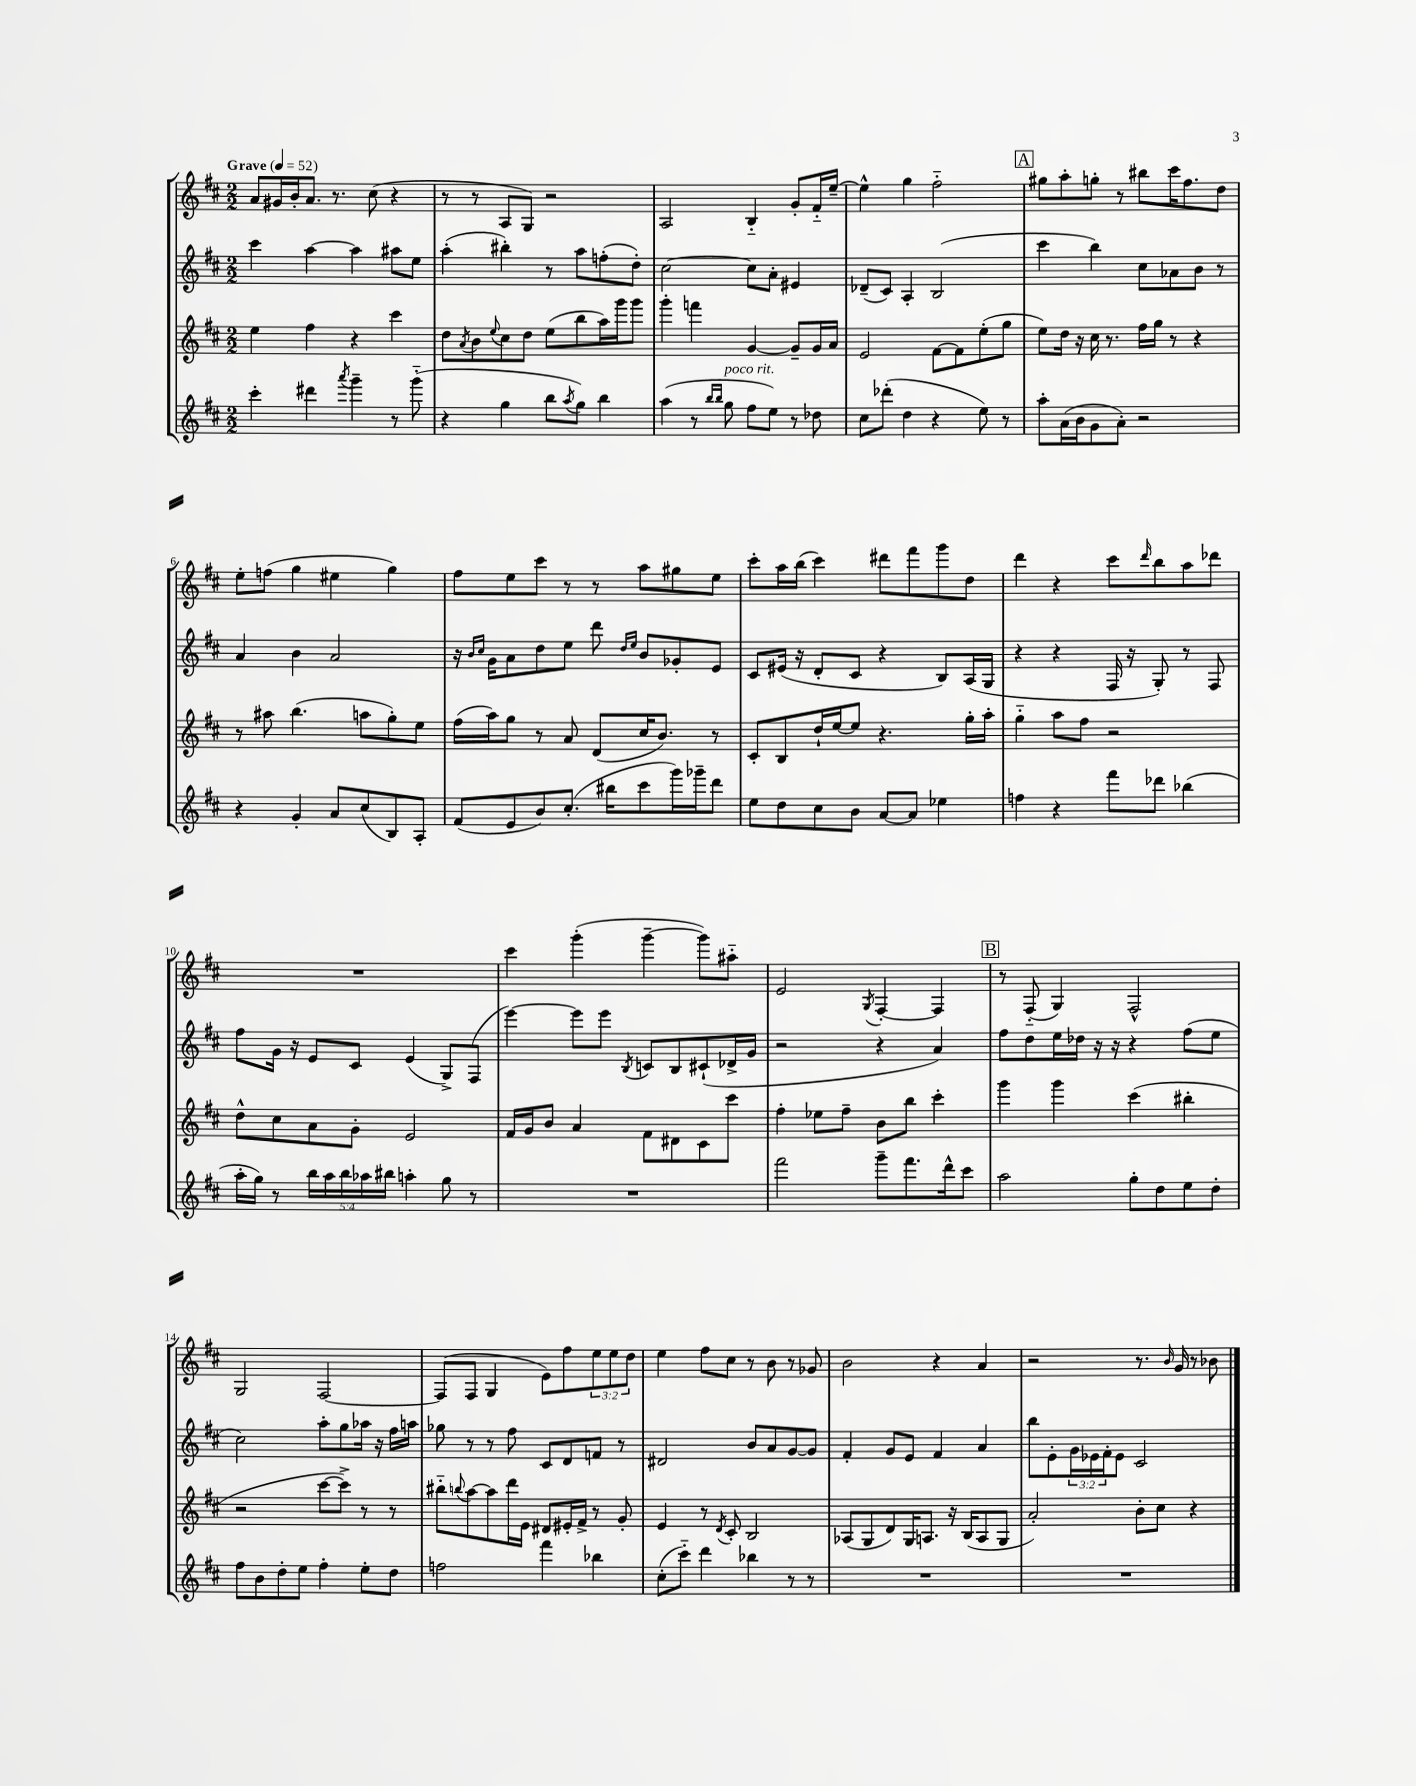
<<
\new StaffGroup <<
\new Staff = "s0" {
    \clef treble \key d \major \numericTimeSignature \time 2/2 \override Staff.TupletNumber.text = #tuplet-number::calc-fraction-text \tempo "Grave" 4 = 52
    a'8 gis'16 b'16-. a'8. r8. cis''8( r4 |
    r8 r8 a8 g8) r2 |
    a2 b4-_ g'8-. fis'16-_ e''16~-- |
    e''4-^ g''4 fis''2-_ |
    \mark \markup { \box "A" } gis''8 a''8-. g''8-. r8 bis''8 cis'''16 fis''8. d''8 |
    e''8-. f''8( g''4 eis''4 g''4) |
    fis''8 e''8 cis'''8 r8 r8 a''8 gis''8 e''8 |
    cis'''8-. a''16 b''16( cis'''4) dis'''8 fis'''8 g'''8 d''8 |
    d'''4 r4 cis'''8 \grace { d'''16 } b''8 a''8 des'''8 |
    R1 |
    cis'''4 g'''4-.( g'''4~-- g'''8) ais''8-_ |
    e'2 \acciaccatura { g8 } fis4~-. fis4 |
    \mark \markup { \box "B" } r8 fis8-_( g4) fis2-^ |
    g2 fis2~ |
    fis8( fis8 g4 e'8) fis''8 \tuplet 3/2 { e''8 e''8 d''8 } |
    e''4 fis''8 cis''8 r8 b'8 r8 ges'8 |
    b'2 r4 a'4 |
    r2 r8. \grace { b'16 } g'16 r8 bes'8 \bar "|." |
}
\new Staff = "s1" {
    \clef treble \key d \major \numericTimeSignature \time 2/2 \override Staff.TupletNumber.text = #tuplet-number::calc-fraction-text
    cis'''4 a''4~ a''4 ais''8 e''8 |
    a''4-.( bis''4-.) r8 a''8 f''8-.( d''8-.) |
    cis''2~ cis''8 a'8-. eis'4 |
    des'8--( cis'8) a4-. b2( |
    \mark \markup { \box "A" } cis'''4 b''4) cis''8 aes'8 b'8 r8 |
    a'4 b'4 a'2 |
    r16 \grace { b'16 cis''16 } g'16 a'8 d''8 e''8 d'''8 \grace { d''16 e''16 } b'8 ges'8-. e'8 |
    cis'8 eis'16( r16 d'8-. cis'8 r4 b8) a16( g16 |
    r4 r4 fis16 r16 g8-.) r8 fis8 |
    fis''8 g'16 r16 e'8 cis'8 e'4( g8->) fis8( |
    e'''4~) e'''8 e'''8 \acciaccatura { b8 } c'8 b8 cis'8-!( des'16-> g'16 |
    r2 r4 a'4) |
    \mark \markup { \box "B" } fis''8 d''8 e''16 des''16 r16 r16 r4 fis''8( e''8 |
    cis''2) a''8-. g''8 aes''16 r16 fis''16 a''16 |
    ges''8 r8 r8 fis''8 cis'8 d'8 f'8 r8 |
    dis'2 b'8 a'8 g'8~ g'8 |
    fis'4-. g'8 e'8 fis'4 a'4 |
    b''8 e'8-. \tuplet 3/2 { g'16 ees'16 fis'16-. } ees'8 cis'2 \bar "|." |
}
\new Staff = "s2" {
    \clef treble \key d \major \numericTimeSignature \time 2/2
    e''4 fis''4 r4 cis'''4 |
    d''8 \acciaccatura { a'8 } b'8 \appoggiatura { e''8 } cis''8 d''8 e''8( b''8 a''16) g'''16 g'''8 |
    g'''4-. f'''4 g'4~ g'8-- g'16 a'16 |
    e'2 fis'8~ fis'8 e''8-.( g''8 |
    \mark \markup { \box "A" } e''8) d''16 r16 cis''16 r8. fis''16 g''16 r8 r4 |
    r8 ais''8 b''4.( a''8 g''8-.) e''8 |
    fis''16( a''16) g''8 r8 a'8 d'8( cis''16 b'8.) r8 |
    cis'8-. b8 d''16-! e''16~ e''8 r4. g''16-. a''16-. |
    g''4-_ a''8 fis''8 r2 |
    d''8-^ cis''8 a'8 g'8-. e'2 |
    fis'16 g'16 b'8 a'4 fis'8 dis'8 cis'8 cis'''8 |
    fis''4-. ees''8 fis''8-- b'8 b''8 cis'''4-. |
    \mark \markup { \box "B" } g'''4 g'''4 cis'''4( bis''4-. |
    r2 cis'''8~ cis'''8->) r8 r8 |
    bis''8-_ \appoggiatura { b''8 } a''8~ a''8 d'''16 e'16 dis'8 eis'16-. fis'16-> r8 g'8-. |
    e'4 r8 \acciaccatura { d'8 } cis'8-. b2 |
    aes8( g8 d'8) g16 a8. r16 b16( a8 g8 |
    a'2-.) b'8-. cis''8 r4 \bar "|." |
}
\new Staff = "s3" {
    \clef treble \key d \major \numericTimeSignature \time 2/2 \override Staff.TupletNumber.text = #tuplet-number::calc-fraction-text
    cis'''4-. dis'''4 \acciaccatura { a'''8 } g'''4-- r8 g'''8-_( |
    r4 g''4 b''8 \acciaccatura { a''8 } g''8) b''4 |
    a''4( r8 \grace { b''16 b''16 } g''8^\markup { \italic "poco rit." } fis''8 e''8) r8 des''8 |
    cis''8 des'''8-.( d''4 r4 e''8) r8 |
    \mark \markup { \box "A" } a''8-. a'16( b'16 g'8 a'8-.) r2 |
    r4 g'4-. a'8 cis''8( b8) a8-. |
    fis'8( e'8 b'8) cis''8.-.( bis''16 cis'''8 g'''16) ges'''16-- d'''8 |
    e''8 d''8 cis''8 b'8 a'8~ a'8 ees''4 |
    f''4 r4 fis'''8 des'''8 bes''4( |
    a''16-. g''16) r8 \tuplet 5/4 { b''16 a''16 b''16 aes''16 bis''16 } a''4-. g''8 r8 |
    R1 |
    fis'''2 g'''8-- fis'''8. d'''16-^ cis'''8 |
    \mark \markup { \box "B" } a''2 g''8-. d''8 e''8 d''8-. |
    fis''8 b'8 d''8-. e''8 fis''4-. e''8-. d''8 |
    f''2 fis'''4 bes''4 |
    cis''8-.( cis'''8-_) d'''4 bes''4 r8 r8 |
    R1 |
    R1 \bar "|." |
}
>>
>>
